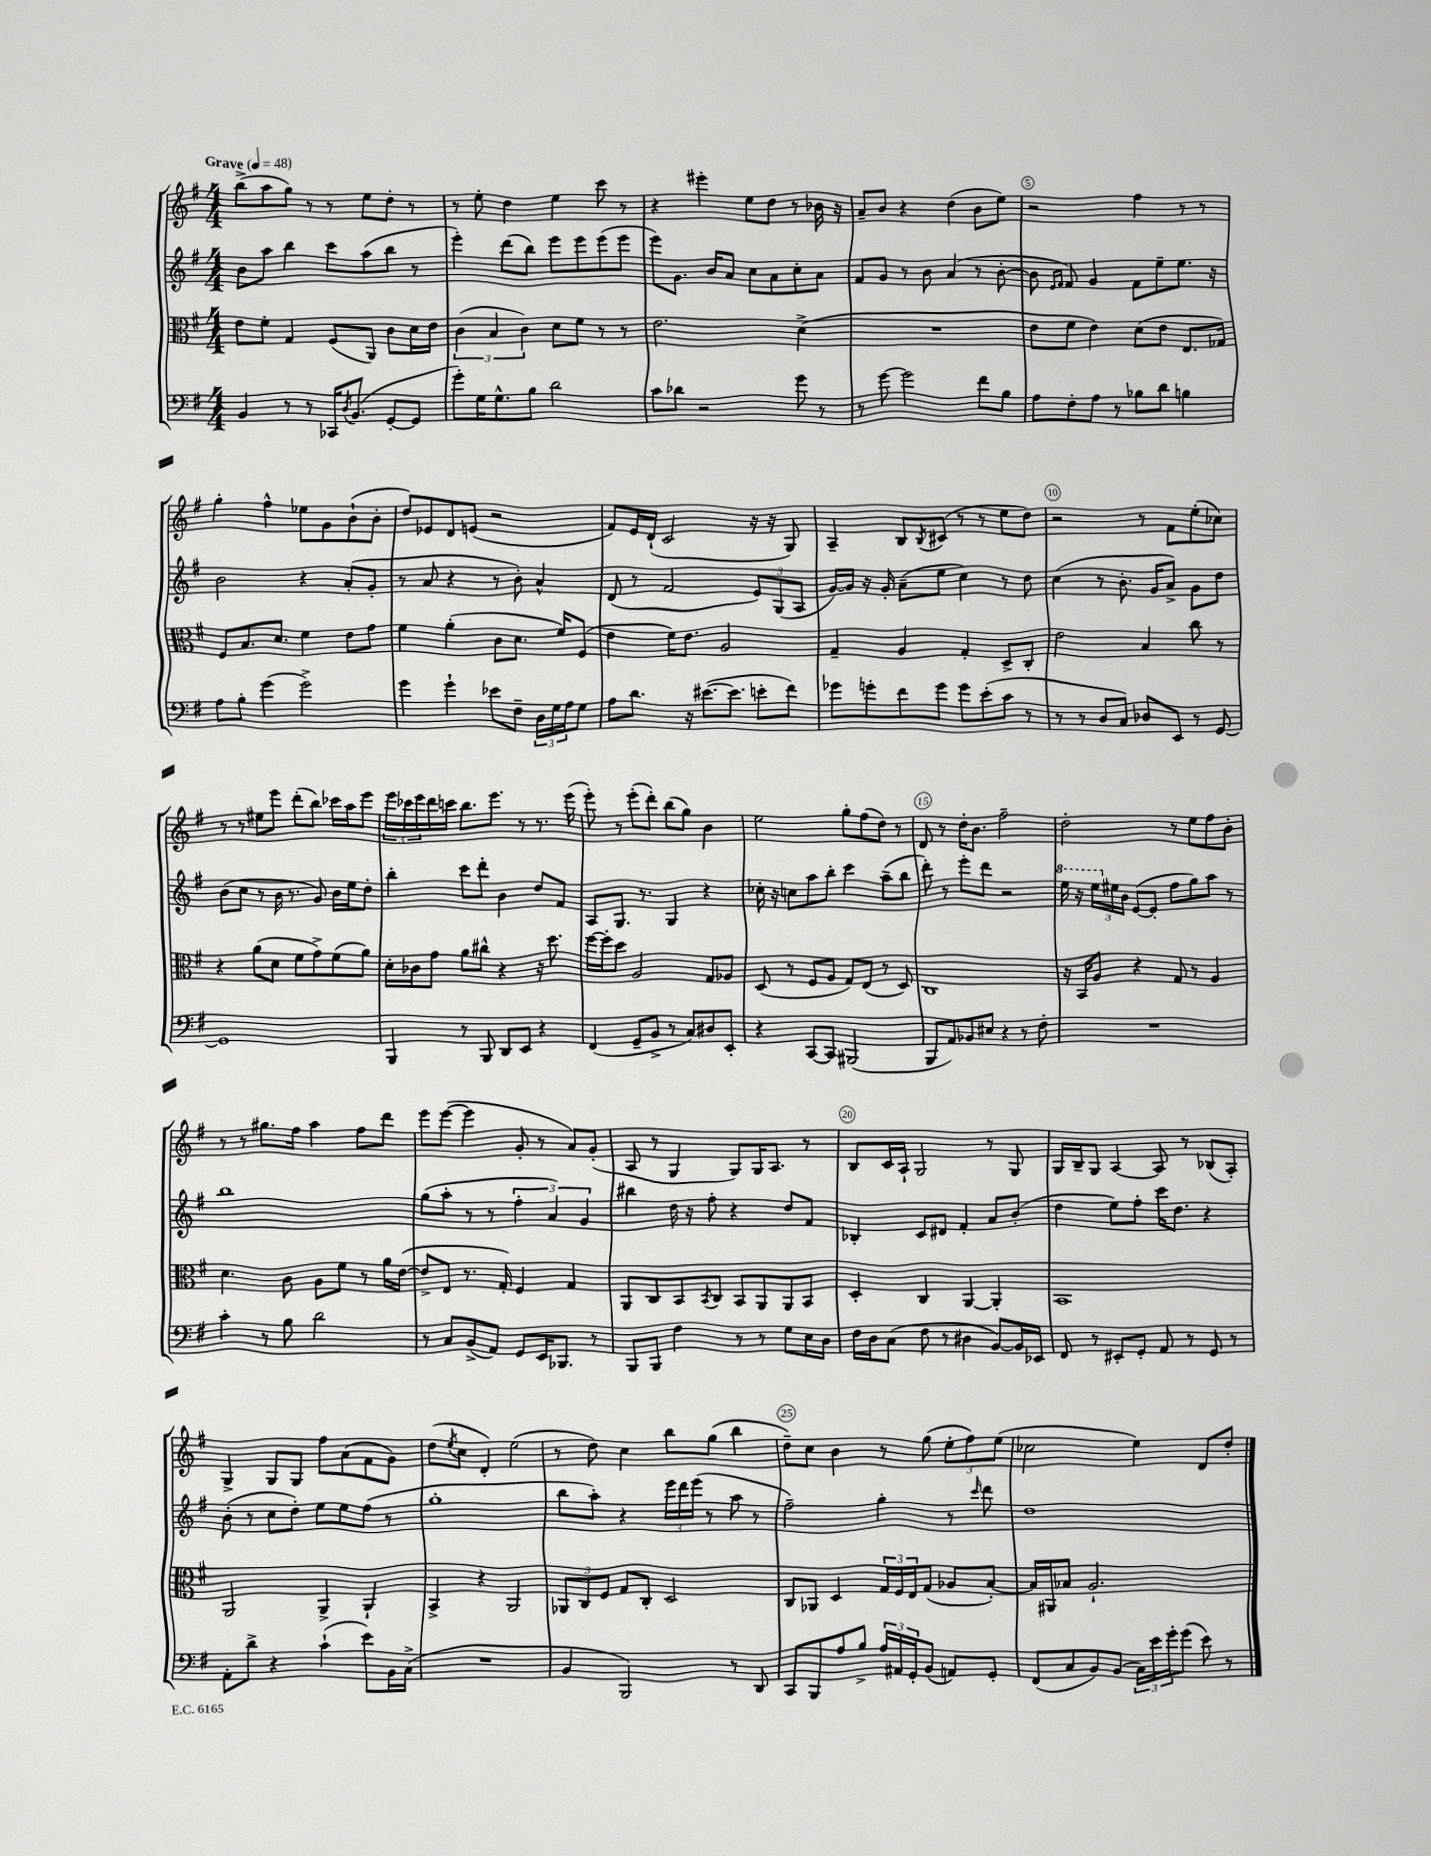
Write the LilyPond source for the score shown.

<<
\new StaffGroup <<
\new Staff = "s0" {
    \clef treble \key g \major \numericTimeSignature \time 4/4 \tempo "Grave" 4 = 48
    b''8->( a''8 g''8) r8 r8 e''8 d''8-. r8 |
    r8 e''8-. d''4 e''4 c'''8 r8 |
    r4 eis'''4-. e''8 d''8 r8 bes'16 r16 |
    a'8-- b'8 r4 d''4( b'8 e''8) |
    r2 fis''4 r8 r8 |
    g''4-. fis''4-^ ees''8 g'8 b'8-!( b'8-. |
    d''8) ees'8 d'8 e'8( r2 |
    fis'8) e'16 d'16-!( c'2 r16 r16 g8) |
    a4-- b8 \acciaccatura { b8 } cis'8( r8 r8 e''8 d''8) |
    r2 r8 fis'8 e''8-.( ces''8) |
    r8 r8 eis''8 e'''8 d'''8-.( b''8) ces'''16 a''16 e'''8 |
    \tuplet 3/2 { e'''16 ces'''16 e'''16 } d'''16 c'''16 b''8. e'''8. r8 r8. e'''16( |
    e'''8-.) r8 e'''8-.( d'''8-.) b''8( g''8) b'4 |
    e''2 g''8-. fis''8( d''8) r8 |
    d'8 r8 d''16-. b'8. fis''2-- |
    d''2-. r8 e''8 fis''8 b'8-. |
    r8 r8 gis''8. fis''16 a''4 fis''8 d'''8 |
    e'''8 e'''8~( e'''4 g'8-. r8 a'8) g'8-.( |
    a8 r8 g4 g8) g16 a8. r8 |
    b8 c'16 a16-! g2 r8 g8 |
    g16 b16-- g8 a4~ a8 r8 bes8( a8-.) |
    g4-> g8 g8 fis''8 a'8( fis'8 g'8) |
    d''8( \acciaccatura { e''8 } c''8 d'4-.) e''2( |
    r8 d''8) c''4 b''8 g''8( b''4 |
    d''8--) c''8 b'4 r8 g''8( \tuplet 3/2 { e''8-. fis''8) e''8( } |
    ces''2 e''4) d'8 d''8-. \bar "|." |
}
\new Staff = "s1" {
    \clef treble \key g \major \numericTimeSignature \time 4/4
    b'8 a''8 b''4 c'''8 a''8( b''8 r8 |
    e'''4-.) d'''8( b''8) e'''8 e'''8 e'''8( e'''8 |
    e'''8) g'8. b'16 a'8 c''8 a'8 c''8-. a'8 |
    fis'8 g'8 r8 b'8 a'4( r8 b'8~-. |
    b'8 \grace { e'16 fis'16 } fis'8) g'4 fis'8 e''8-- e''8. r16 |
    b'2 r4 a'8-.( g'8-. |
    r8 a'8 r4 r8 b'8-.) a'4-^ |
    d'8( r8 fis'2 \tuplet 3/2 { e'8) g8( a8 } |
    g'16~) g'16 r16 g'16-. a'8--( e''8 c''4) r8 d''8 |
    c''4( r8 b'8.-. g'16 a'8->) g'8 d''8 |
    b'8( c''8 r8 b'16 r8. g'8) b'16 e''16 d''8-. |
    b''4-. c'''8 d'''8-. b'4 d''8 fis'8 |
    a8 g8. r8. g4 r4 |
    ces''16-. r16 c''8 a''8 b''8-. c'''4 a''8--( b''8 |
    d'''8-.) r8 e'''8-. d'''8 r2 |
    \ottava #1 e'''16 r16 \tuplet 3/2 { e'''16 \ottava #0 eis''16 b'16 } e'8~( e'8-. fis''8 g''8) a''8 r8 |
    b''1 |
    g''8( a''8-. r8 r8 \tuplet 3/2 { fis''4-. a'4) g'4 } |
    bis''4 d''16 r16 fis''8-. r4 d''8 fis'8 |
    bes4-. c'8 dis'8 fis'4-. a'8 b'8-.( |
    d''4 e''8) fis''8-. c'''16 d''8. r4 |
    b'8-.( r8 c''8 d''8-.) e''8 e''8 fis''8( r8 |
    g''1-. |
    b''8 a''8-.) r4 \tuplet 3/2 { e'''16 d'''16 e'''16( } r8 a''8 r8 |
    fis''2--) g''4-. r8 \grace { c'''16 } d'''8 |
    d''1 \bar "|." |
}
\new Staff = "s2" {
    \clef alto \key g \major \numericTimeSignature \time 4/4
    e'8 fis'8-. g4 fis8( a,8) c'8 d'16 e'16 |
    \tuplet 3/2 { c'4( b4 c'4) } d'8 fis'8 r8 r8 |
    e'2. d'4->( |
    R1 |
    e'8 fis'8 e'4) d'8( e'8 e8. ges16) |
    fis8 b8. d'8. fis'4 e'8 g'8 |
    fis'4 a'4-.( c'8 d'8. fis'16) fis8( |
    e'4 fis'16) e'8. a2 |
    g4-- a4 g4-. d8-> c8-. |
    e'2 b4 c''8 r8 |
    r4 a'8( d'8 fis'8 g'8->) fis'8( a'8) |
    d'16-. ces'16 g'8 a'8 cis''8-^ r4 r16 d''8. |
    fis''16~ fis''16-. d''8 a2 g8 aes8 |
    d8( r8 fis8 a8 g8) e8( r8 d8) |
    c1 |
    r16 b,16 a8 r4 g8 r8 a4 |
    d'4. c'8 a8 fis'8 r8 a'16 e'16~( |
    e'8-> e8 r8. g16-.) fis4 g4 |
    a,8 c8 b,8 \acciaccatura { b,8 } c8 b,8 a,8 a,8 b,8 |
    d4-. c4 a,4~ a,4-. |
    b,1 |
    a,2 a,4-> a,4-! |
    b,4-> r4 a,2 |
    \tuplet 3/2 { aes,8 c8 fis8 } g8 c8-. d2 |
    c8 aes,8 d4 \tuplet 3/2 { g16 fis16 e16 } g8( aes8 b8~-.) |
    b16 ais,16 bes8 a2.-! \bar "|." |
}
\new Staff = "s3" {
    \clef bass \key g \major \numericTimeSignature \time 4/4
    b,4 r8 r8 ces,16 \acciaccatura { d8 } b,8.( g,8~-. g,8 |
    g'8-.) g16 g8.-^ b8 d'2 |
    c'8 des'8 r2 g'8 r8 |
    r8 g'8~ g'2 fis'8 b8 |
    a8 fis8-. a8 r8 bes8 d'8 b4 |
    a8 b8-. g'4( g'2->) |
    g'4 g'4-! ees'8 fis8-- \tuplet 3/2 { d16 g16 a16 } g8 |
    a8 d'8. r16 eis'8.~( eis'8. e'8-. fis'8) |
    ges'8 g'8-. fis'8 g'8 g'8 e'8-.( c'8 r8 |
    r8 r8 d8 c8) des8 e,8 r8 g,8~ |
    g,1 |
    b,,4 r8 b,,8 d,8 e,8 r4 |
    fis,4( g,8-- b,8-> r8 c8) dis8 e,8-. |
    r4 c,8~ c,8 bis,,2( |
    b,,8 a,8) bes,8 eis8 r4 r8 fis8-. |
    R1 |
    c'4-. r8 b8 d'2 |
    r8 c8 b,8->( a,8) g,8 e,16 bes,,8. r8 |
    b,,8 b,,8 fis4 r8 r8 g8 e16 d16 |
    fis16 d16 c8( fis8 r8 dis4 b,8~) b,16 ees,16 |
    fis,8 r8 eis,8-. g,8-. a,8 r8 g,8 r8 |
    a,8-. d'8-> r4 c'4-!( e'8) b,16 c16->( |
    R1 |
    b,4 b,,2) r8 d,8 |
    c,8 b,,8 a8 b8-> \tuplet 3/2 { a16 ais,16 g,16-. } b,8( a,8) g,8-. |
    fis,8( c8 b,8) b,8( \tuplet 3/2 { c16) e'16 g'16-. } g'8( e'8) r8 \bar "|." |
}
>>
>>
\layout { \context { \Score \override BarNumber.break-visibility = ##(#f #t #t) barNumberVisibility = #(every-nth-bar-number-visible 5) \override BarNumber.stencil = #(make-stencil-circler 0.1 0.3 ly:text-interface::print) } }
